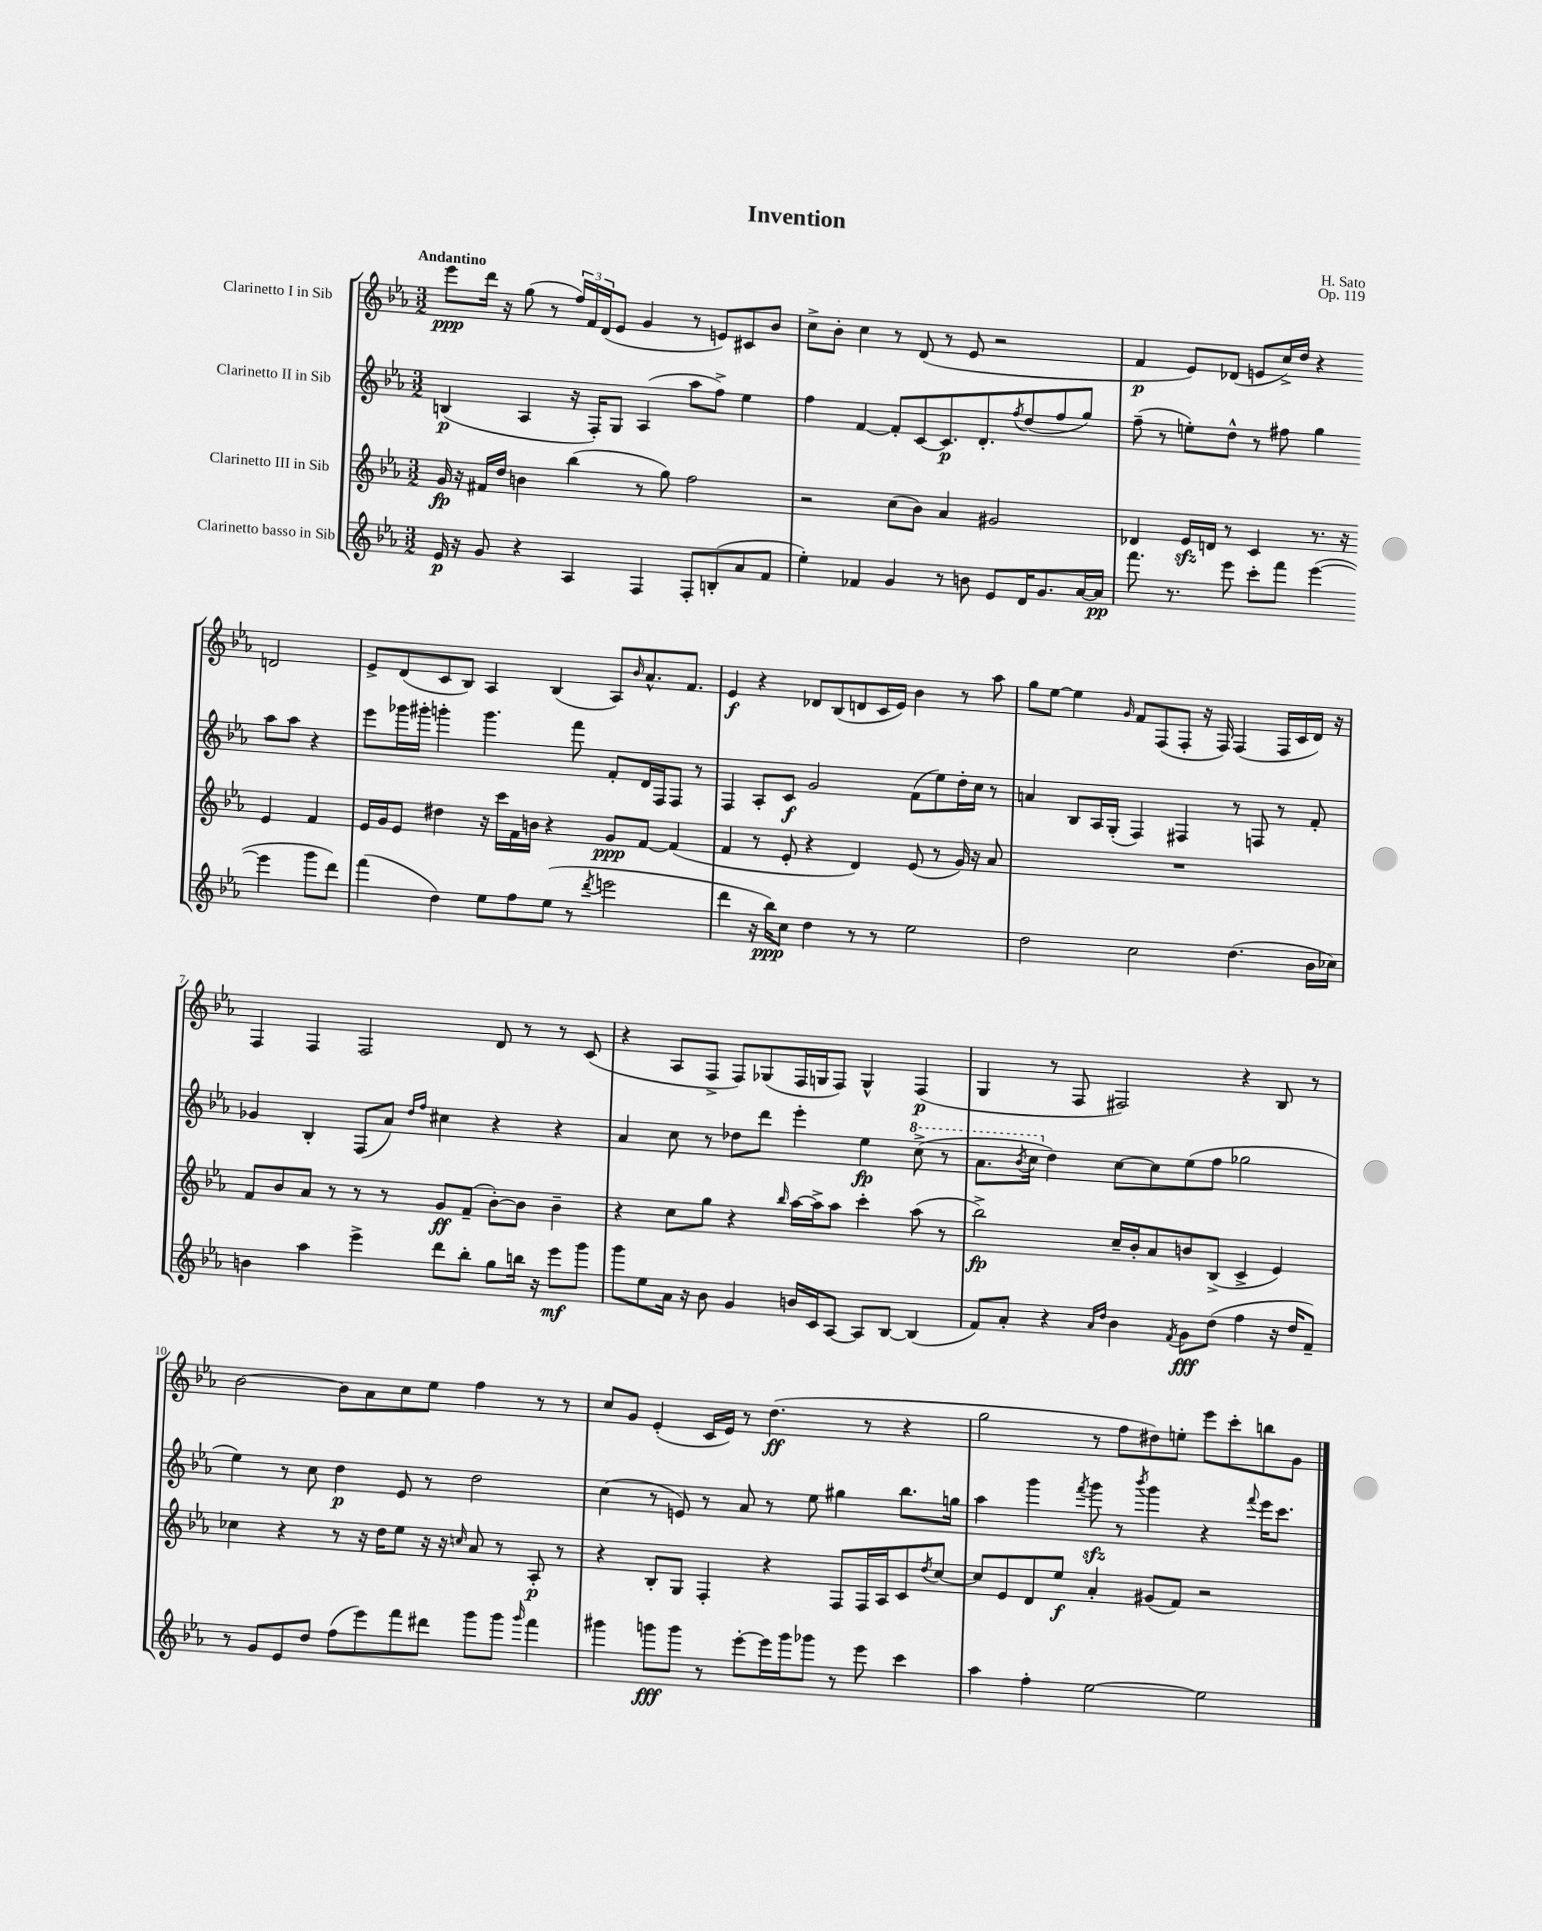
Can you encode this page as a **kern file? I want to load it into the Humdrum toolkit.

**kern	**kern	**kern	**kern
*staff4	*staff3	*staff2	*staff1
*clefG2	*clefG2	*clefG2	*clefG2
*k[b-e-a-]	*k[b-e-a-]	*k[b-e-a-]	*k[b-e-a-]
*M3/2	*M3/2	*M3/2	*M3/2
16e-	16g	(4B	8eee-
16r	16r	.	.
8g	16f#	.	16ddd
.	16dd	.	16r
4r	4b	4A-	(8gg
.	.	.	8r
4A-	(4bb-	16r	24ff)
.	.	.	24f
.	.	16F')	.
.	.	.	(24d
.	.	8G	8e-
4F	8r	(4A-	4g
.	8gg)	.	.
8F'	2ff	8aa-	8r
(8B'	.	8ff^)	8e)
8a-	.	4ee-	8c#
8f	.	.	8b-
=	=	=	=
4ee-')	2r	4ff	8cc^
.	.	.	8b-'
4f-	.	[4f	4cc
4g	(8cc	8f']	8r
.	8b-)	[8c	(8d
8r	4a-	8.c]	8r
8b	.	.	8e-
.	.	8.d'	.
8e-	2g#	.	2r
.	.	8qff	.
16d	.	(8dd	.
8.g	.	.	.
.	.	8ff	.
[16a-	.	8gg)	.
16a-]	.	.	.
=	=	=	=
8.fff	4d-	(8ff~	4f
.	.	8r	.
8.r	.	.	.
.	16e-	8ee')	8e-)
.	16d	.	.
8eee-	8r	8dd^^	(8d-
8ccc'	4c	8r	8e
8fff	.	8ff#	16cc^)
.	.	.	16dd
([4eee-	8.r	4gg	4r
.	16r	.	.
4eee-]	4e-	8aa-	2d
.	.	8aa-	.
8ggg	4f	4r	.
8ddd)	.	.	.
=	=	=	=
(4fff	16e-	8eee-	8e-^
.	16g	.	.
.	8e-	16ggg-	(8d
.	.	16ggg#'	.
4dd)	4dd#	4ggg'	8c
.	.	.	8B-)
8ee-	16r	4.ggg	4A-
.	16ccc	.	.
8ff	16f	.	.
.	16b	.	.
(8ee-	4r	.	(4B-
8r	.	8fff	.
8qddd	.	.	.
2eee	8g	8f'	8A-)
.	.	.	16qqb-
.	[8f	16d	8.a-^^
.	.	16F	.
.	(4f]	8F	.
.	.	.	8.f
.	.	8r	.
=	=	=	=
4ddd	4f	4F	4e-
16r	8r	8A-'	4r
16bb-)	.	.	.
8cc	8e-'	8c	.
4dd	4r	2g	8d-
.	.	.	(8B-
8r	4d)	.	8d
8r	.	.	16c
.	.	.	16e-)
2ee-	(8e-	(8f	4b-
.	8r	8ee-)	.
.	16g)	16dd'	8r
.	16r	16cc	.
.	8a-	8r	8aa-
=	=	=	=
2dd	1.r	4a	8gg
.	.	.	[8ee-
.	.	8B-	4ee-]
.	.	16A-	.
.	.	(16G'	.
.	.	.	16qqg
2cc	.	4F)	8f
.	.	.	(8F
.	.	4F#	8F'
.	.	.	16r
.	.	.	16F)
(4.dd	.	8r	(4F
.	.	8F	.
.	.	8r	16F
.	.	.	16c
16b-	.	8f'	16d)
16cc-)	.	.	16r
=	=	=	=
4b	8f	4g-	4F
.	8b-	.	.
4aa-	8a-	4B-'	4F
.	8r	.	.
4eee-^	8r	(8F	2F
.	8r	8a-)	.
.	.	16qqdd	.
.	.	16qqff	.
8ddd	8g	4cc#	.
8bb-'	(8f~	.	.
8gg	[8b-')	4r	8d
16bb	8b-]	.	8r
16r	.	.	.
8eee-	4b-~	4r	8r
8ggg	.	.	(8c
=	=	=	=
8ggg	4r	4a-	4r
8ee-	.	.	.
16a-	8cc	8cc	8A-
16r	.	.	.
8b-	8gg	8r	8F^
4g	4r	8dd-	8F)
.	.	8ddd	(8G-
.	16qqbb-	.	.
16b	[16aa-	4eee-'	16F
16c	16aa-^]	.	16G
[8A-	8aa-	.	8F)
8A-]	4ccc'	4ee-	4G^^
[8B-	.	.	.
(4B-]	(8aa-	(8ccc^	(4F
.	8r	8r	.
=	=	=	=
8f)	2bb-^)	8.aa-	4G
8a-'	.	.	.
.	.	8qbb-	.
.	.	16ccc	.
4r	.	4dd)	8r
.	.	.	8F
16qqa-	.	.	.
16qqdd	.	.	.
4b-	16cc~	[8cc	2F#)
.	16b-'	.	.
.	8a-	8cc]	.
8qf	.	.	.
8g	8b	(8ee-	.
(8dd	(8B-^	8ff	.
4ff	4c^	2gg-	4r
16r	4e-)	.	8B-
16dd	.	.	.
8f~)	.	.	8r
=	=	=	=
8r	4cc-	4ee-)	[2b-
8g	.	.	.
8e-	4r	8r	.
8dd	.	8cc	.
(8ff	8r	4dd	8b-]
8eee-)	16r	.	8a-
.	16dd	.	.
8fff	8ee-	8e-	8cc
8ddd#	16r	8r	8ee-
.	16r	.	.
.	16qqcc	.	.
8ggg	8a-	2dd	4ff
8ggg	8r	.	.
16qqggg	.	.	.
4fff	8A-'	.	8r
.	8r	.	8r
=	=	=	=
4ggg#	4r	(4cc	8cc
.	.	.	8g
8ggg	8B-'	8r	(4e-'
8ggg	8G	8e)	.
8r	4F'	8r	16c
.	.	.	16e-)
[8eee-'	.	8a-	8r
16eee-]	4r	8r	(4.dd
16ggg	.	.	.
8ggg-	.	8ee-	.
8r	8F	4gg#	.
8eee-	16F	.	8r
.	16A-	.	.
4ccc	8c	8.bb-	4r
.	8qdd	.	.
.	[8cc	.	.
.	.	16gg	.
=	=	=	=
4aa-	8cc]	4aa-	2gg
.	8e-	.	.
4ff'	8d	4ggg	.
.	8ee-	.	.
.	.	8qfff	.
[2ee-	4a-'	8ggg	8r
.	.	8r	8ff
.	.	8qbbb-	.
.	(8g#	4ggg	8dd#)
.	8f)	.	8ee'
2ee-]	2r	4r	8eee-
.	.	.	8ccc'
.	.	8qqfff	.
.	.	16eee-	8bb
.	.	8.ccc	.
.	.	.	8g
==	==	==	==
*-	*-	*-	*-
